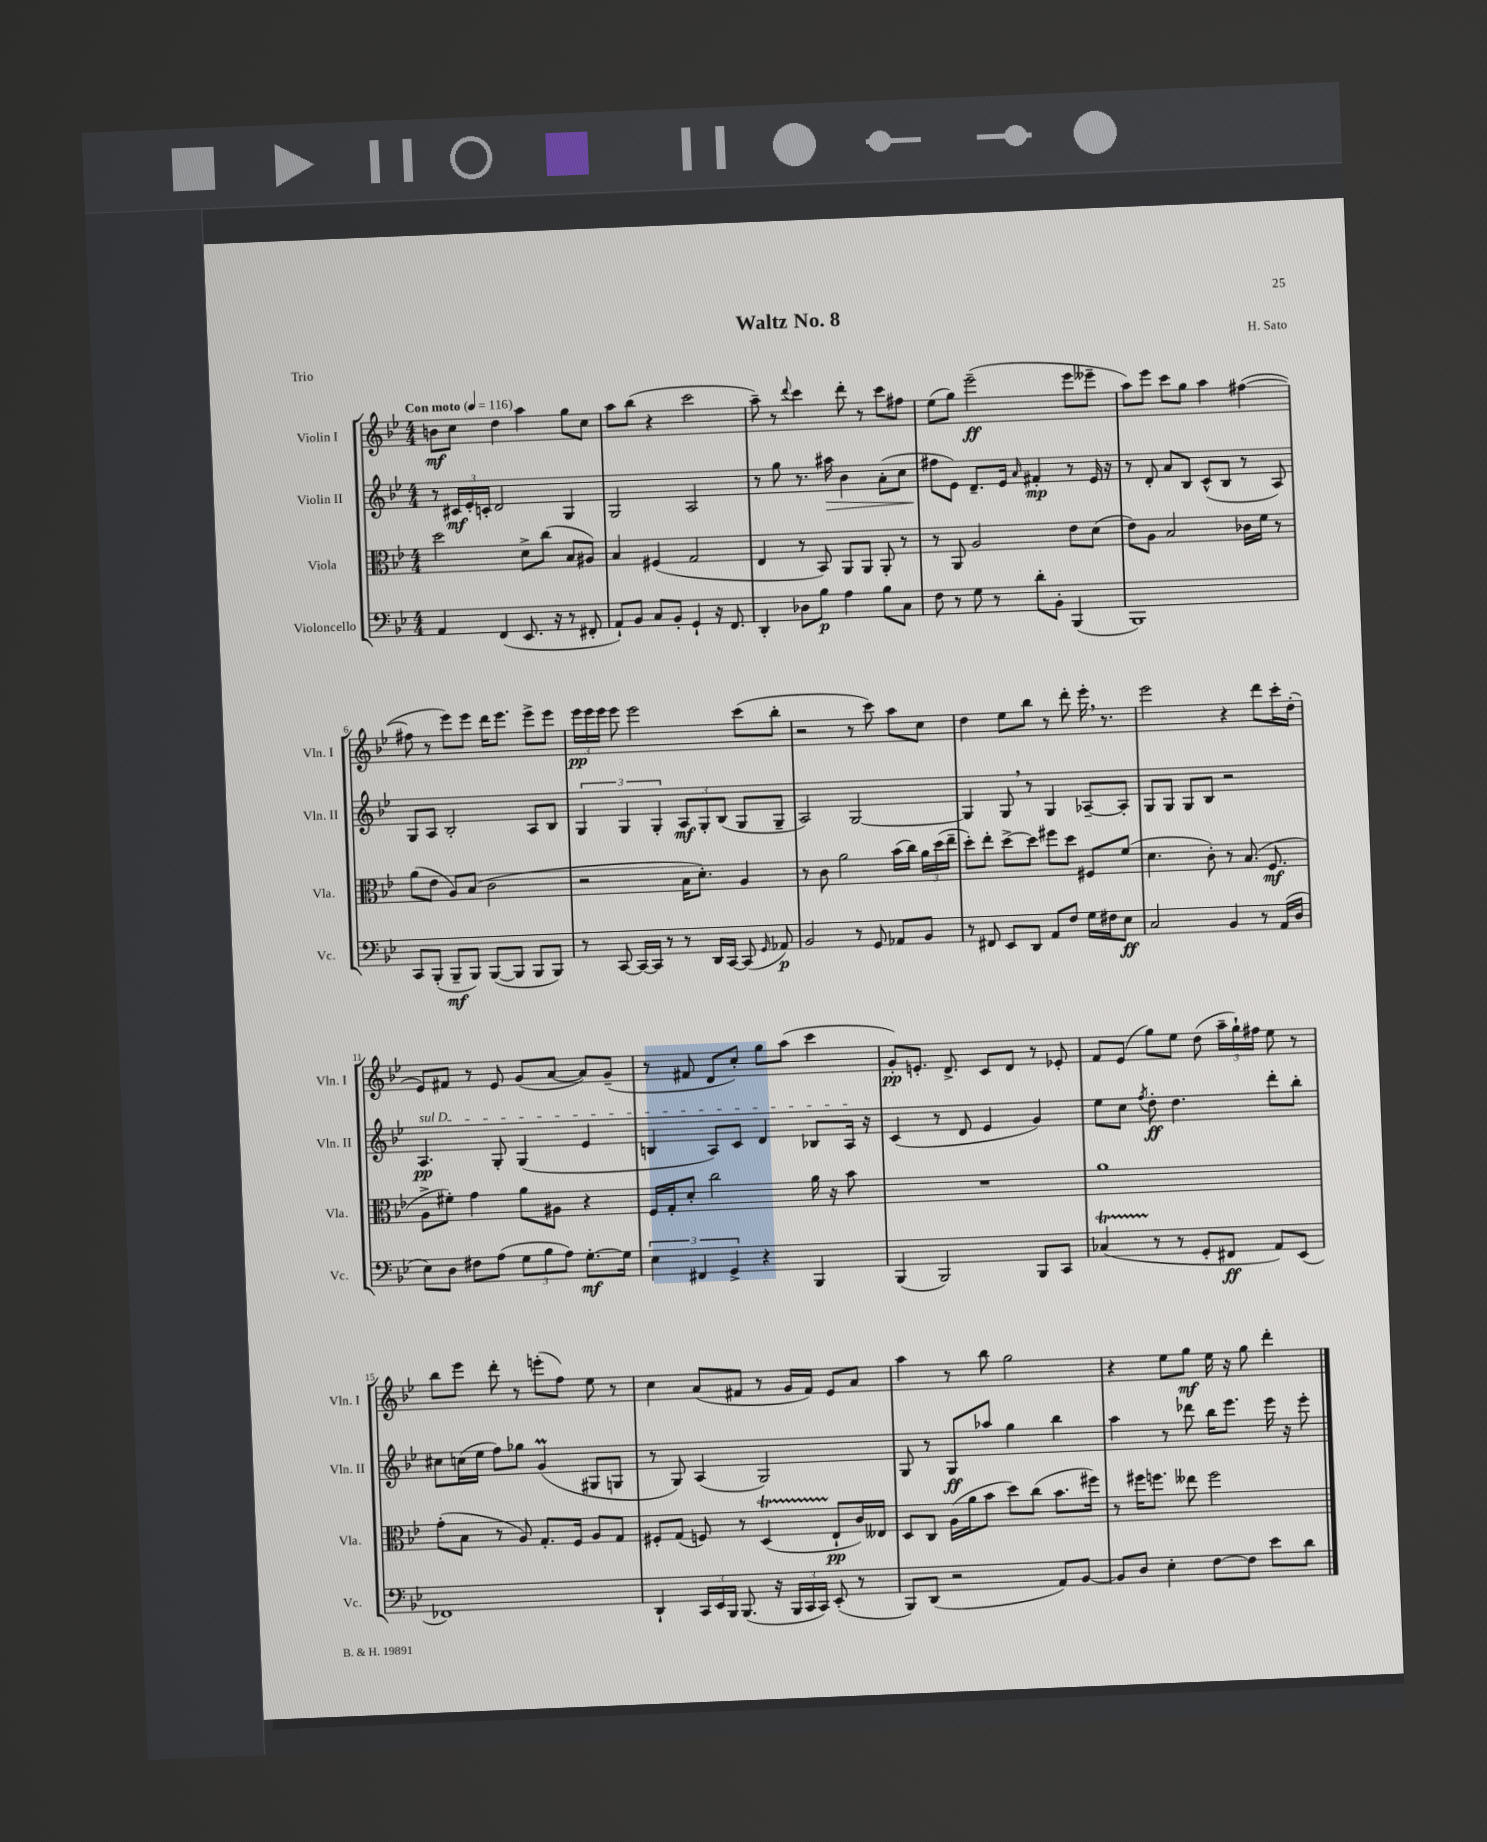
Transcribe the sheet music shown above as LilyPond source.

\header { title = "Waltz No. 8" composer = "H. Sato" piece = "Trio" }
<<
\new StaffGroup <<
\new Staff = "s0" \with { instrumentName = "Violin I" shortInstrumentName = "Vln. I" } {
    \clef treble \key bes \major \numericTimeSignature \time 4/4 \tempo "Con moto" 4 = 116
    \autoBeamOff b'8[\mf c''8] d''4 a''4 g''8[ c''8] |
    a''8[ bes''8]( r4 c'''2 |
    a''8--) r8 \appoggiatura { d'''8 } c'''4 d'''8-. r8 c'''8[ fis''8] |
    ees''8[( g''8]) ees'''2--\ff( ees'''8[ eeses'''8]-- |
    a''8[) ees'''8] c'''8[ g''8] a''4 fis''4~( |
    fis''8 r8 ees'''8[) ees'''8] d'''16[ ees'''8.] ees'''8[-> ees'''8] |
    \tuplet 3/2 { ees'''16[\pp ees'''16 ees'''16] } ees'''8 ees'''2 c'''8[( bes''8]-. |
    r2 r8 c'''8) a''8[ c''8] |
    d''4 ees''8[ bes''8] r8 d'''8-. ees'''16-. \breathe r8. |
    ees'''2 r4 d'''8[ c'''16-. d''16]-.( |
    ees'8[) fis'8] r8 ees'8 g'8[( a'8]~ a'8[) g'8]--( |
    r8 fis'8 d'8[ c''8]-.) g''8[ a''8]( c'''4 |
    g'8[-.\pp) e'8.]-. d'8.-> c'8[ d'8] r8 ees'8-. |
    f'8[ ees'8]( g''8[) ees''8] d''8( \tuplet 3/2 { a''16[-- g''16-!) fis''16] } ees''8 r8 |
    bes''8[ ees'''8] d'''8-. r8 e'''8[-.( f''8]) ees''8 r8 |
    c''4 a'8[( fis'8] r8 g'16[ fis'16]) ees'8[ a'8] |
    a''4 r8 bes''8 g''2 |
    r4 ees''8[ g''8]\mf ees''16 r16 g''8 d'''4-. \bar "|." |
}
\new Staff = "s1" \with { instrumentName = "Violin II" shortInstrumentName = "Vln. II" } {
    \clef treble \key bes \major \numericTimeSignature \time 4/4
    \autoBeamOff r8 \tuplet 3/2 { cis'16[\mf ees'16-. c'16]-. } d'2 g4 |
    g2 a2 |
    r8 g''8 r8. ais''16\> bes'4 a'8[-.( c''8] |
    fis''8[\! ees'8]) d'8.[-- ees'16] \grace { a'16 } fis'4-.\mp r8 ees'16 r16 |
    r8 d'8-. a'8[ bes8] c'8[-^( bes8] r8 a8) |
    g8[ a8] bes2-. a8[ bes8] |
    \tuplet 3/2 { g4 g4 g4-. } \tuplet 3/2 { a8[\mf g8-. bes8]( } g8[ g8]-- |
    a2) g2~ |
    g4 g8 \breathe r8 g4 aes8[~-- aes8]-. |
    g8[ g8] g8[ bes8] r2 |
    \once \override TextSpanner.bound-details.left.text = \markup { \italic "sul D" } a4.\pp\startTextSpan g8-. g4( ees'4 |
    b4 a8[) c'8] d'4 bes8[ a16]\stopTextSpan r16 |
    c'4( r8 d'8 ees'4 g'4) |
    ees''8[ c''8] \acciaccatura { f''8 } d''8-.\ff d''4. d'''8[-. bes''8]-. |
    cis''8[ c''16( ees''16] f''8[) ges''8] g'4\prall( gis8[ g8] |
    r8 g8) a4( g2) |
    g8 r8 g8[\ff aes''8] g''4 bes''4 |
    a''4 r8 des'''8 bes''16[ ees'''8.] ees'''16 r16 ees'''8-. \bar "|." |
}
\new Staff = "s2" \with { instrumentName = "Viola" shortInstrumentName = "Vla." } {
    \clef alto \key bes \major \numericTimeSignature \time 4/4
    \autoBeamOff d''2 d'8[-> c''8]( bes8[ ais8]) |
    bes4 fis4( g2 |
    ees4 r8 bes,8) a,8[ a,8] a,8-. r8 |
    r8 a,8 a2 ees'8[ d'8]( |
    ees'8[) a8] bes2 ces'16[ f'16] r8 |
    a'8[( ees'8] a8[) bes8]( c'2 |
    r2 bes16[ d'8.]-.) a4 |
    r8 c'8 a'2 bes'16[( c''16]) \tuplet 3/2 { a'16[ d''16( ees''16]-- } |
    d''8[-.) ees''8]-. d''8[~-> d''8] fis''8[ d''8] fis8[ f'8]( |
    d'4. c'8-.) r8 bes8.( f8.\mf |
    a8[-> fis'8]-.) g'4 a'8[ ais8] r4 |
    f16[ g16-. d'8]-. c''2 a'16 r16 bes'8 |
    R1 |
    a'1 |
    g'8[-.( bes8] r8 a8) g8.[-. f16] a8[ g8] |
    fis8[-. g8]( f8) r8 d4\startTrillSpan( ees8[-!\stopTrillSpan\pp c'16) eeses16] |
    d8[ c8] a16[( a'16 bes'8] d''8[) c''8]( bes'8.[ fis''16]) |
    r8 fis''16[ f''8.] eeses''8 f''2 \bar "|." |
}
\new Staff = "s3" \with { instrumentName = "Violoncello" shortInstrumentName = "Vc." } {
    \clef bass \key bes \major \numericTimeSignature \time 4/4
    \autoBeamOff a,4 f,4( ees,8. r16 r8 fis,8-. |
    a,8[-!) bes,8] c8[ bes,8]-. g,4-! r16 f,8. |
    d,4-. des8[ bes8]\p a4 bes8[ c8] |
    f8 r8 g8 r8 d'8[-. bes,8]-. bes,,4( |
    bes,,1) |
    c,8[ bes,,8]-.( bes,,8[--\mf bes,,8]) bes,,8[~( bes,,8] bes,,8[ bes,,8]) |
    r8 c,8~ c,16[~ c,16] r8 r8 d,16[ c,16]~ c,8( \grace { g,16 } aes,8\p) |
    bes,2 r8 g,8 aes,8[ bes,8] |
    r8 fis,8 ees,8[ d,8] a,8[ f8] g16[ fis16 ees8]\ff |
    c2 bes,4 r8 a,16[( d16] |
    ees8[) d8] fis8[ a8]( \tuplet 3/2 { g8[ bes8 a8]) } g8.[~-.\mf g16] |
    \tuplet 3/2 { ees4 fis,4 g,4-> } r4 bes,,4 |
    bes,,4( bes,,2) bes,,8[ c,8] |
    ces4\startTrillSpan( r8\stopTrillSpan r8 g,8[-. fis,8]\ff a,8[) ees,8]( |
    fes,1) |
    d,4-! \tuplet 3/2 { c,16[ ees,16 bes,,16] } bes,,8.( r16 \tuplet 3/2 { bes,,16[ c,16 c,16]) } ees,8-.( r8 |
    bes,,8[) d,8]( r2 a,8[) bes,8]~ |
    bes,8[ d8] ees4-. f8[~ f8] ees'8[ d'8] \bar "|." |
}
>>
>>
